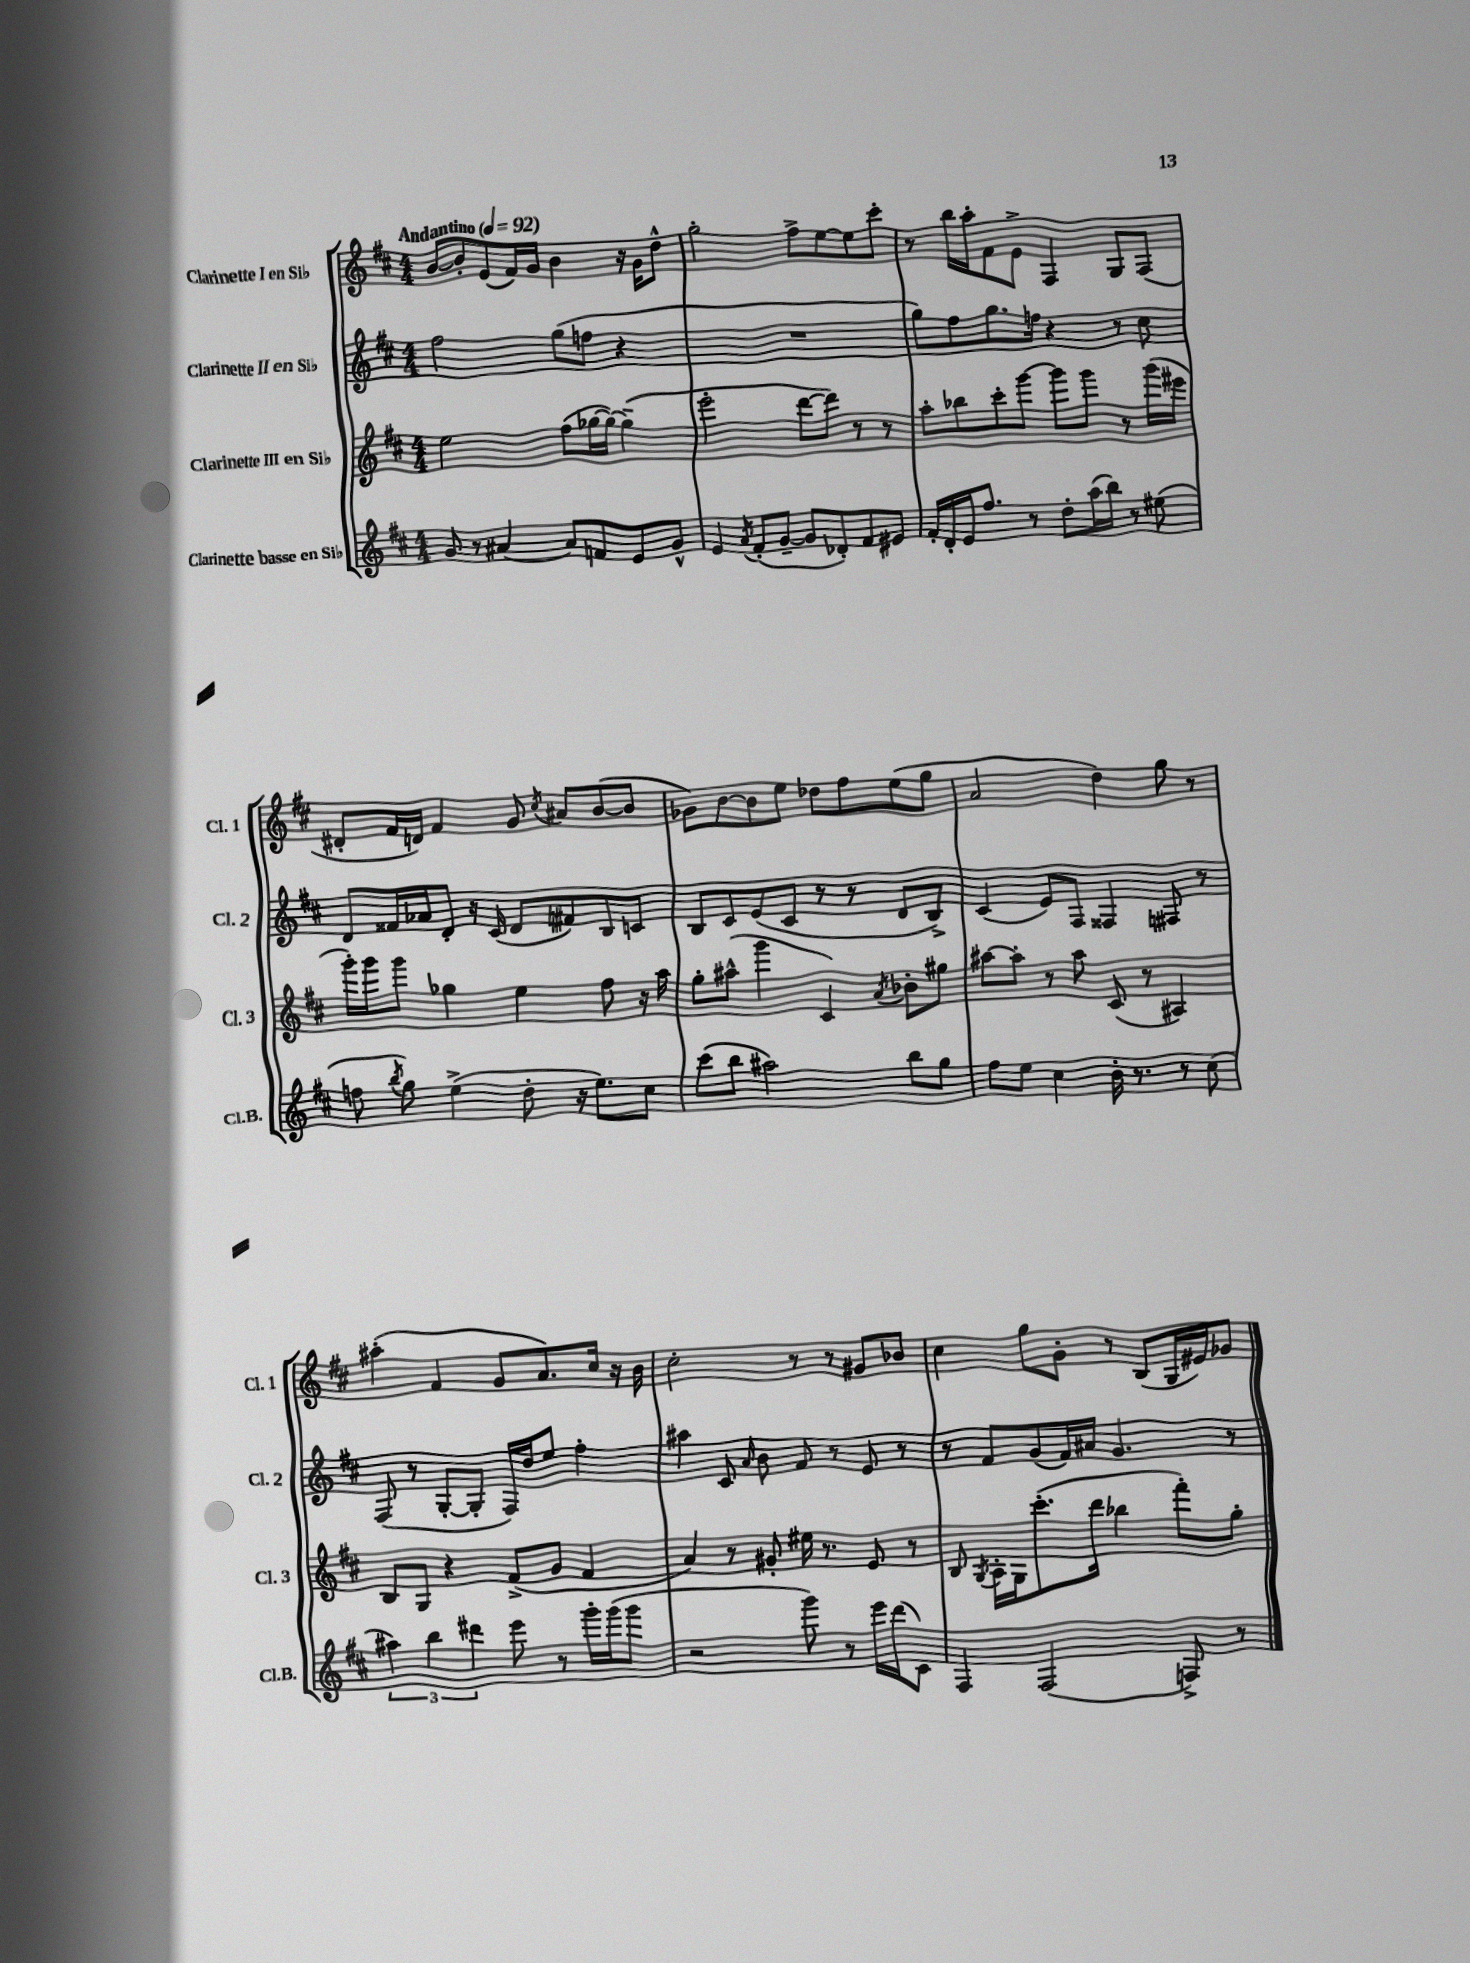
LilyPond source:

<<
\new StaffGroup <<
\new Staff = "s0" \with { instrumentName = "Clarinette I en Sib" shortInstrumentName = "Cl. 1" } {
    \clef treble \key d \major \numericTimeSignature \time 4/4 \tempo "Andantino" 4 = 92
    \autoBeamOff b'8[~ b'8-. e'8( fis'16) g'16] b'4 r16 g'16[ d''8]-^ |
    g''2-. fis''8[-> e''8~ e''8 cis'''8]-. |
    r8 b''16[ a''16-. fis'8 e'8]-> fis4 g8[ fis8]( |
    dis'8[-. fis'16 d'16]) fis'4 g'8 \acciaccatura { cis''8 } ais'8[ b'8~( b'8] |
    ges'8[) b'8~ b'8 e''8] des''8[ fis''8 e''8( g''8] |
    a'2 d''4) g''8 r8 |
    ais''4-.( fis'4 g'8[ a'8.) cis''16] r16 b'16 |
    cis''2-. r8 r8 gis'8[ bes'8] |
    cis''4 g''8[ g'8]-. r8 b8[( g16 eis'16) ges'8] \bar "|." |
}
\new Staff = "s1" \with { instrumentName = "Clarinette II en Sib" shortInstrumentName = "Cl. 2" } {
    \clef treble \key d \major \numericTimeSignature \time 4/4
    \autoBeamOff fis''2 g''8[( f''8] r4 |
    R1 |
    g''8[) fis''8 g''8. f''16] r4 r8 cis''8 |
    d'8[ fisis'16 aes'16 d'8]-. r16 cis'16( d'8[ fis'8) b8 c'8] |
    b8[ cis'8 e'8( cis'8] r8 r8 d'8[ b8]->) |
    cis'4( e'8[) fis8] fisis4 fis8 r8 |
    fis8( r8 g8[~-. g8]-. fis16[) d''16 e''8] fis''4-. |
    ais''4 cis'8 \grace { a'16 } b'8 fis'8 r8 e'8 r8 |
    r8 fis'8[ g'8( fis'16) ais'16] g'4. r8 \bar "|." |
}
\new Staff = "s2" \with { instrumentName = "Clarinette III en Sib" shortInstrumentName = "Cl. 3" } {
    \clef treble \key d \major \numericTimeSignature \time 4/4
    \autoBeamOff e''2 fis''8[( ges''16~ ges''16]~) ges''4--( |
    e'''2-. d'''8[~ d'''8]) r8 r8 |
    a''8[-. bes''8 cis'''8-. g'''8]~ g'''8[ g'''8] r8 g'''16[( eis'''16] |
    g'''16[-.) g'''16 g'''8] ges''4 e''4 fis''8 r16 a''16 |
    g''8[-. ais''8]-^( g'''4 cis'4) \acciaccatura { a'8 } bes'8[-. gis''8] |
    ais''8[~ ais''8]-. r8 ais''8 cis'8( r8 ais4) |
    b8[ g8] r4 fis'8[->( g'8] fis'4 |
    a'4) r8 gis'8-. eis''16 r8. e'8 r8 |
    b8 \acciaccatura { g8 } a16[-. g16 cis'''8.-.( d'''16] bes''4 fis'''8[-.) g''8]-. \bar "|." |
}
\new Staff = "s3" \with { instrumentName = "Clarinette basse en Sib" shortInstrumentName = "Cl.B." } {
    \clef treble \key d \major \numericTimeSignature \time 4/4
    \autoBeamOff g'8 r8 ais'4~ ais'8[ f'8 e'8 g'8]-^ |
    e'4 \acciaccatura { a'8 } fis'8[-.( g'8]~-- g'8[ des'8-.) fis'8 eis'8] |
    fis'16[-. d'16-. e'16 fis''8.] r8 d''8[-. a''16( b''16]) r8 eis''8( |
    f''8 \acciaccatura { b''8 } g''8) e''4->( d''8-. r16 e''8.[) cis''8] |
    cis'''8[( b''8] ais''2) b''8[ g''8] |
    fis''8[ e''8] cis''4 b'16-. r8. r8 cis''8( |
    \tuplet 3/2 { ais''4) b''4 dis'''4 } e'''8 r8 g'''16[-. g'''16( g'''8] |
    r2 g'''8) r8 e'''16[ d'''16( cis'8]) |
    fis4 fis2( f8->) r8 \bar "|." |
}
>>
>>
\layout { \context { \Score \remove "Bar_number_engraver" } }
